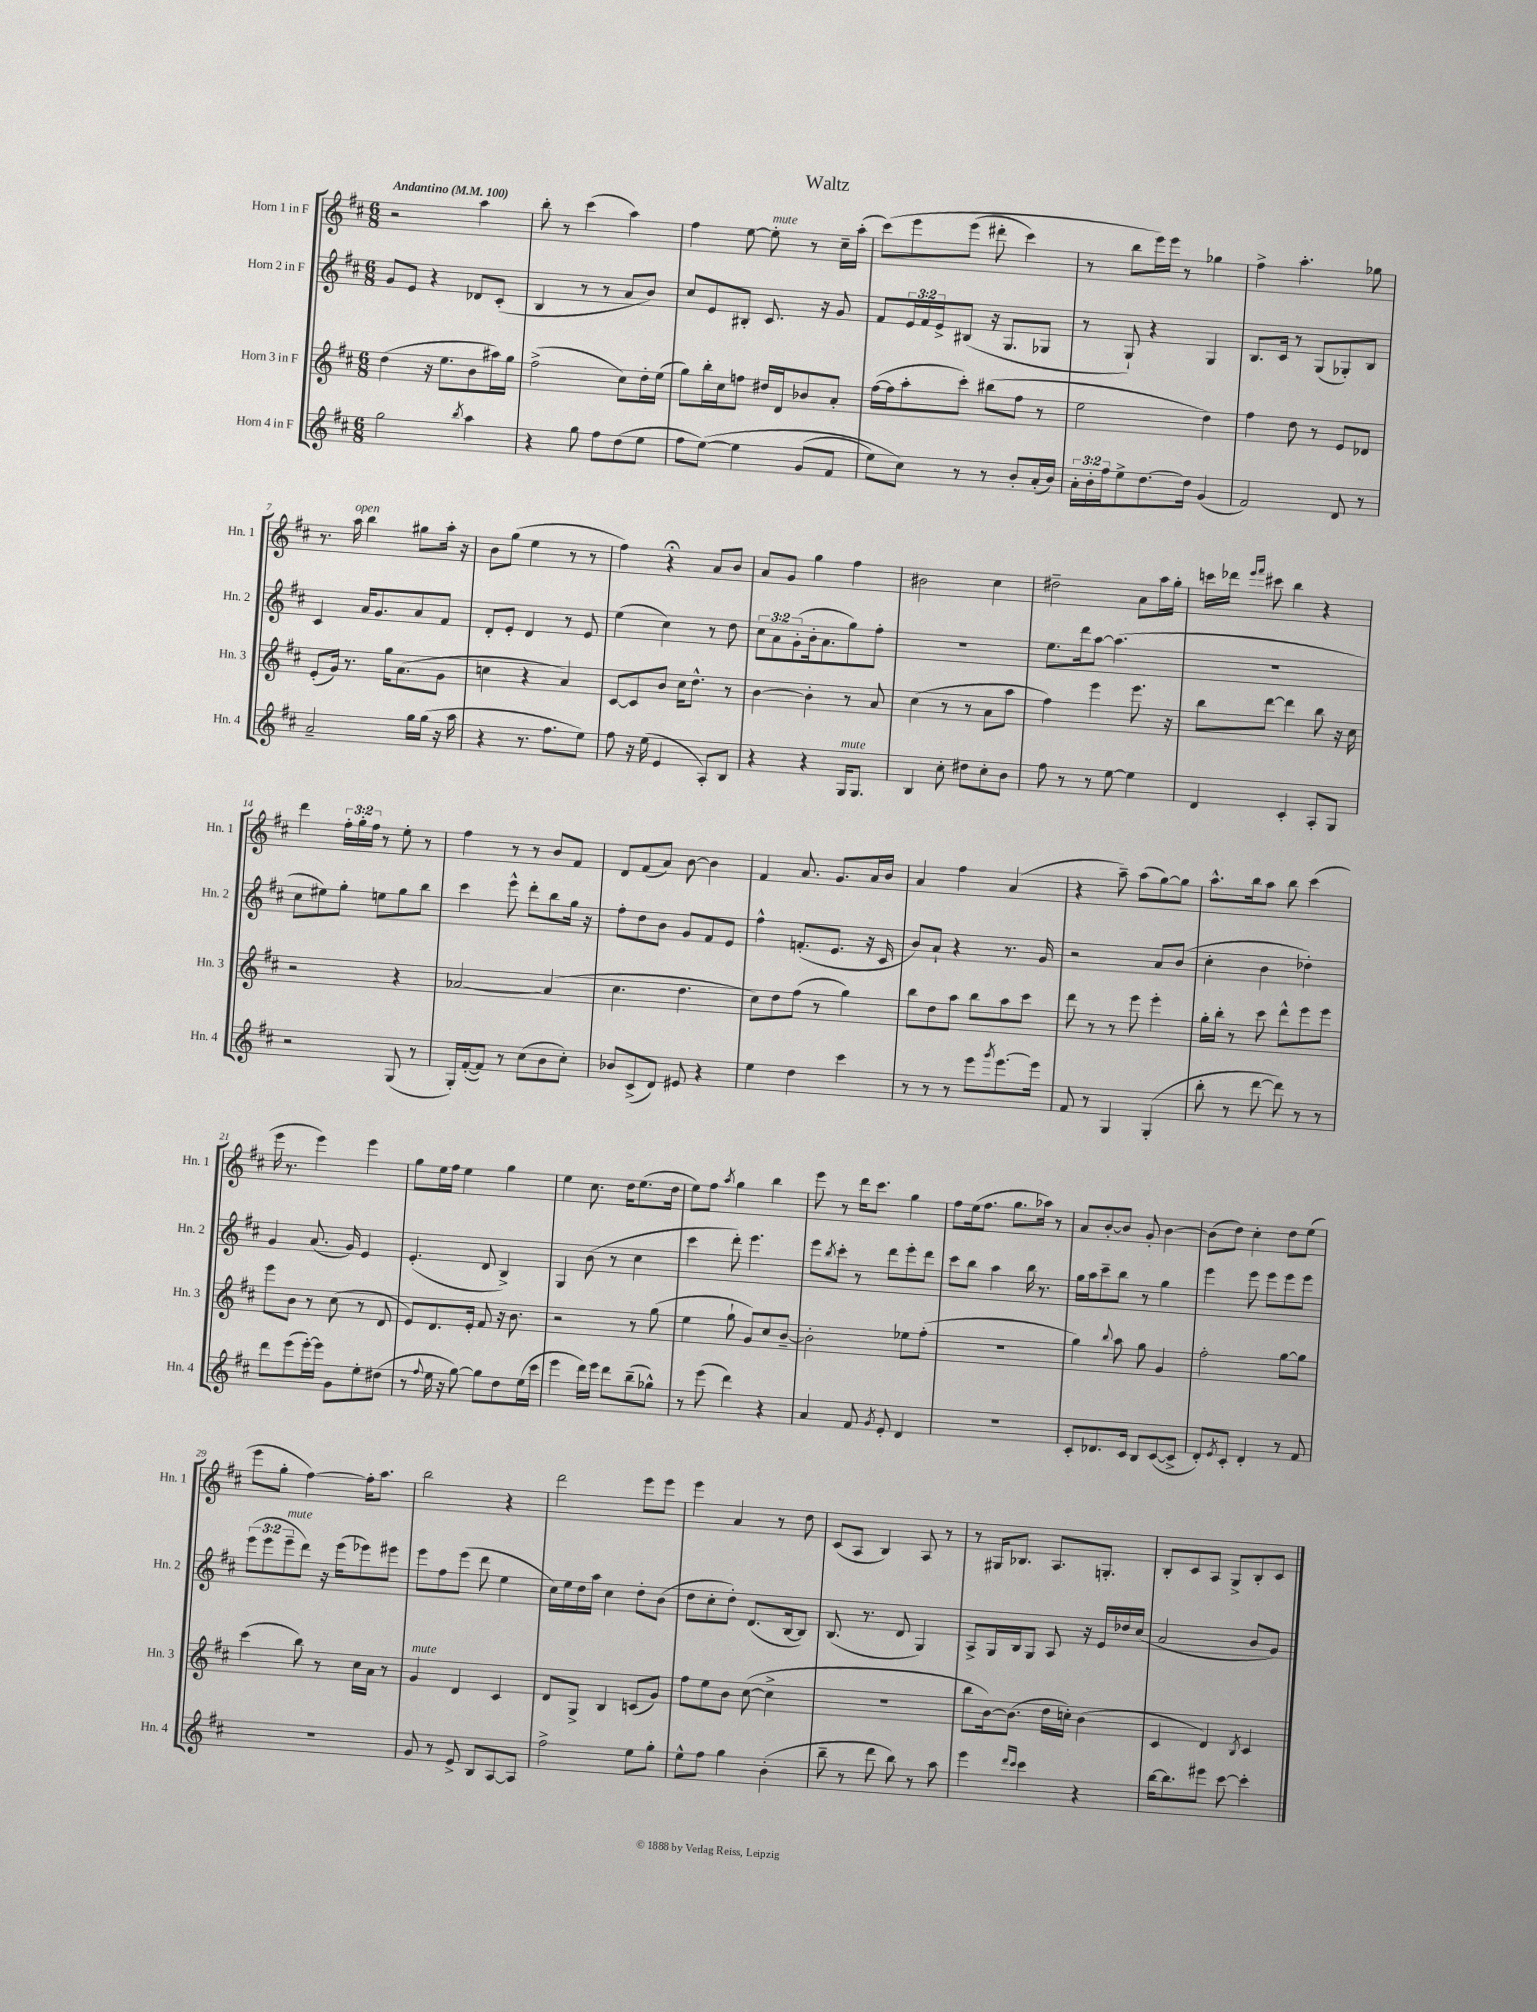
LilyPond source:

\header { title = "Waltz" }
<<
\new StaffGroup <<
\new Staff = "s0" \with { instrumentName = "Horn 1 in F" shortInstrumentName = "Hn. 1" } {
    \clef treble \key d \major \numericTimeSignature \time 6/8 \override Staff.TupletNumber.text = #tuplet-number::calc-fraction-text \tempo "Andantino" 4 = 100
    r2 a''4 |
    b''8-. r8 cis'''4( a''4) |
    fis''4 e''8~ e''8-.^\markup { \italic "mute" } r8 cis''16-- a''16-.( |
    cis'''8)\( e'''8 e'''8( dis'''8-. cis'''4) |
    r8 b''8 e'''16\) e'''16 r8 ges''4 |
    fis''4-> a''4.-. ges''8 |
    r8. a''16^\markup { \italic "open" } b''4 gis''8 a''16-. r16 |
    b'8 g''8( e''4 r8 r8 |
    fis''4) r4\fermata a'8 b'8 |
    a'8 g'8 g''4 fis''4 |
    bis'2 cis''4 |
    dis''2-- a'8 a''16 g''16-. |
    c'''16 des'''16 \grace { e'''16 fis'''16 } cis'''8 b''4 r4 |
    d'''4 \tuplet 3/2 { fis''16-. g''16-. fis''16 } r8 e''8-. r8 |
    fis''4 r8 r8 b'8 fis'8 |
    d'8 fis'8( a'8) b'8~ b'4 |
    fis'4 a'8. g'8. a'16 b'16 |
    a'4 fis''4 a'4( |
    r4 a''8--) a''8( g''8~) g''8 |
    a''8.-^ b''16 a''8 b''8 cis'''4( |
    e'''16 r8. e'''4) e'''4 |
    g''8 e''16 fis''16 e''4 g''4 |
    e''4 cis''8. d''16 e''8.( d''16 |
    e''8) fis''8 \acciaccatura { a''8 } g''4 b''4 |
    e'''8 r8 d'''16 cis'''8. g''4 |
    fis''8 e''16( fis''8. g''8. aes''16) r8 |
    a'8 b'8~-. b'8 g'8-. b'4~ |
    b'8( d''8) cis''4-. d''8 e''8( |
    e'''8 g''8-. fis''4~) fis''16-. a''8. |
    b''2 r4 |
    d'''2 e'''8 e'''8 |
    e'''4 a'4 r8 d''8 |
    cis'8( a8 b4) a8 r8 |
    r8 gis16 bes8. a8. g8.-. |
    b8-. cis'8 a8 g8-> b8-. cis'8 \bar "|." |
}
\new Staff = "s1" \with { instrumentName = "Horn 2 in F" shortInstrumentName = "Hn. 2" } {
    \clef treble \key d \major \numericTimeSignature \time 6/8 \override Staff.TupletNumber.text = #tuplet-number::calc-fraction-text
    g'8 e'8 r4 des'8 cis'8-.( |
    b4 r8 r8 a'8 b'8) |
    cis''8 e'8 bis8-. cis'8. r16 g'8 |
    fis'8 \tuplet 3/2 { e'16 fis'16 e'16-> } bis8( r16 g8. ges8 |
    r8 g8-!) r4 g4 |
    b8. cis'16 r8 g8( ges8-.) b8 |
    cis'4 a'16 g'8. a'8 fis'8 |
    d'8-. e'8-. d'4 r8 e'8 |
    e''4( cis''4) r8 d''8 |
    \tuplet 3/2 { cis''8 a'8 g'8-.( } b'16-. a'8. g''8) fis''8-. |
    R2. |
    e''8. d'''16 a''8~ a''4.( |
    R2. |
    cis''8 eis''8) g''8-. e''8 g''8 b''8 |
    cis'''4 e'''8-^ d'''8-. b''8 g''16 r16 |
    fis''8-. d''8 b'8 g'8 fis'8 e'8 |
    fis''4-^ f'8.-.( e'8. r16 cis'16 |
    b'8) a'8-! r4 r8. g'16 |
    r2 a'8 b'8( |
    cis''4-. b'4 des''4-.) |
    g'4 a'8.( g'16) e'4 |
    e'4.-.( d'8 b4->) |
    g4 b'8( r8 cis''4 |
    cis'''4 d'''8-.) e'''4. |
    e'''8 \acciaccatura { b''8 } cis'''8-. r8 d'''8 e'''8-. d'''8 |
    cis'''8 b''8 a''4 b''16 r8. |
    g''16 a''16 cis'''8-- b''8 r8 g''4 |
    e'''4 e'''8 e'''8 e'''8 e'''8 |
    \tuplet 3/2 { e'''8( e'''8 e'''8--^\markup { \italic "mute" } } d'''8) r16 e'''16( ees'''8) eis'''8 |
    e'''8 fis''8 e'''8( d'''8 e''4 |
    cis''16) e''16 d''16 a''16 cis''4 d''8-. b'8( |
    d''8 cis''8-. d''8-.) d'8.( b16~ b8) |
    b8.( r8. d'8 g4) |
    a8-> g16 b16 g8 a8 r16 e'16 des''16 cis''16( |
    a'2 b'8 g'8) \bar "|." |
}
\new Staff = "s2" \with { instrumentName = "Horn 3 in F" shortInstrumentName = "Hn. 3" } {
    \clef treble \key d \major \numericTimeSignature \time 6/8
    d''4( r16 e''8. b'8 ais''16) g''16 |
    fis''2->( cis''8) d''16-. e''16( |
    g''8) b''16-. cis''16 f''8 dis''16 d'16 bes'8 a'8-. |
    fis''16~( fis''16 a''8-. cis'''8-.) bis''8( fis''8 r8 |
    e''2 d''4) |
    fis''4 d''8 r8 e'8 des'8 |
    e'8-.( g'16) r8. g''16 a'8.( g'8 |
    c''4 r4 a'4) |
    cis'8~ cis'8 b'8 cis''16 d''8.-^ r8 |
    b'4~ b'4-. r8 a'8 |
    cis''4( r8 r8 a'8 a''8 |
    fis''4) e'''4 e'''8. r16 |
    b''8 d'''8~ d'''4 b''8 r16 cis''16 |
    r2 r4 |
    aes'2~ aes'4( |
    cis''4. d''4. |
    cis''8) d''8 fis''8( r8 g''4) |
    b''8 d''8 a''8 b''8 a''8 cis'''8 |
    d'''8 r8 r8 e'''8 e'''4-. |
    g''16-. b''16-. r8 cis'''8 d'''8-^ e'''8 e'''8 |
    e'''8 b'8 r8 cis''8( r8 d'8 |
    e'8) d'8. e'16-. fis'8 r16 b'8. |
    r2 r8 g''8( |
    e''4 g''8-! g'8) cis''8 b'8~-- |
    b'2-. ees''8 fis''8-.( |
    R2. |
    g''4) \appoggiatura { b''8 } a''8 g''8 g'4 |
    fis''2-. g''8~ g''8 |
    cis'''4( b''8) r8 cis''16 a'16 r8 |
    g'4^\markup { \italic "mute" } d'4 cis'4 |
    d'8 g8-> b4 c'8( g'8) |
    fis''8 e''8 b'8 cis''8~( cis''4-> |
    R2. |
    b''8 b'16~) b'8.( d''16 c''16-.) b'4( |
    cis'4 d'4) \acciaccatura { b8 } cis'4 \bar "|." |
}
\new Staff = "s3" \with { instrumentName = "Horn 4 in F" shortInstrumentName = "Hn. 4" } {
    \clef treble \key d \major \numericTimeSignature \time 6/8 \override Staff.TupletNumber.text = #tuplet-number::calc-fraction-text
    g''2 \acciaccatura { b''8 } a''4 |
    r4 g''8 fis''8 d''8( e''8 |
    fis''8 e''8~)\( e''4 g'8( fis'8 |
    e''8) cis''8\) r8 r8 b'8-. a'16-.( b'16) |
    \tuplet 3/2 { a'16-. b'16-. fis''16 } e''8-> d''8.~ d''16 g'4( |
    fis'2) d'8 r8 |
    a'2-- g''16 g''16( r16 a''16 |
    r4 r8. fis''8. e''8) |
    fis''8 r16 e''16( e'4 a8-.) b8 |
    r4 r4 g16^\markup { \italic "mute" } g8. |
    b4 cis''8-. dis''8 cis''8-. b'8 |
    fis''8 r8 r8 e''8~ e''4 |
    d'4 cis'4-. a8-. g8 |
    r2 g8( r8 |
    g16-.) fis'16~-.( fis'8) r8 cis''8( b'8 cis''8-.) |
    bes'8 cis'8->( d'8) eis'8 r4 |
    e''4 d''4 cis'''4 |
    r8 r8 r8 e'''8 \acciaccatura { g'''8 } e'''8.~ e'''16 |
    fis'8 r8 g4 g4-.( |
    b''8-. r8 d'''8~ d'''8) r8 r8 |
    d'''8 e'''8( e'''16~-.) e'''16 g'8 e''8-. dis''8( |
    r8 \appoggiatura { fis''8 } e''16 r16 g''8~) g''8 d''8 e''16( cis'''16 |
    e'''4 d'''16) e'''16 d'''8 b''8--( ges''8-^) |
    r8 e'''8( d'''4) r4 |
    a'4 fis'8 \acciaccatura { g'8 } e'8-. d'4 |
    R2. |
    cis'8-. des'8. cis'16 b8 cis'8~( cis'8-> |
    d'8-.) \acciaccatura { e'8 } cis'8-. d'4-. r8 fis'8 |
    R2. |
    g'8 r8 e'8-> b8 a8~ a8 |
    fis''2-> e''8 g''8-. |
    e''8-^ fis''8 g''4 b'4-.( |
    b''8-- r8 d'''8 b''8) r8 a''8 |
    e'''4 \grace { d'''16 cis'''16 } cis'''4 r4 |
    b''16~ b''8. eis'''8 cis'''8~ cis'''4-. \bar "|." |
}
>>
>>
